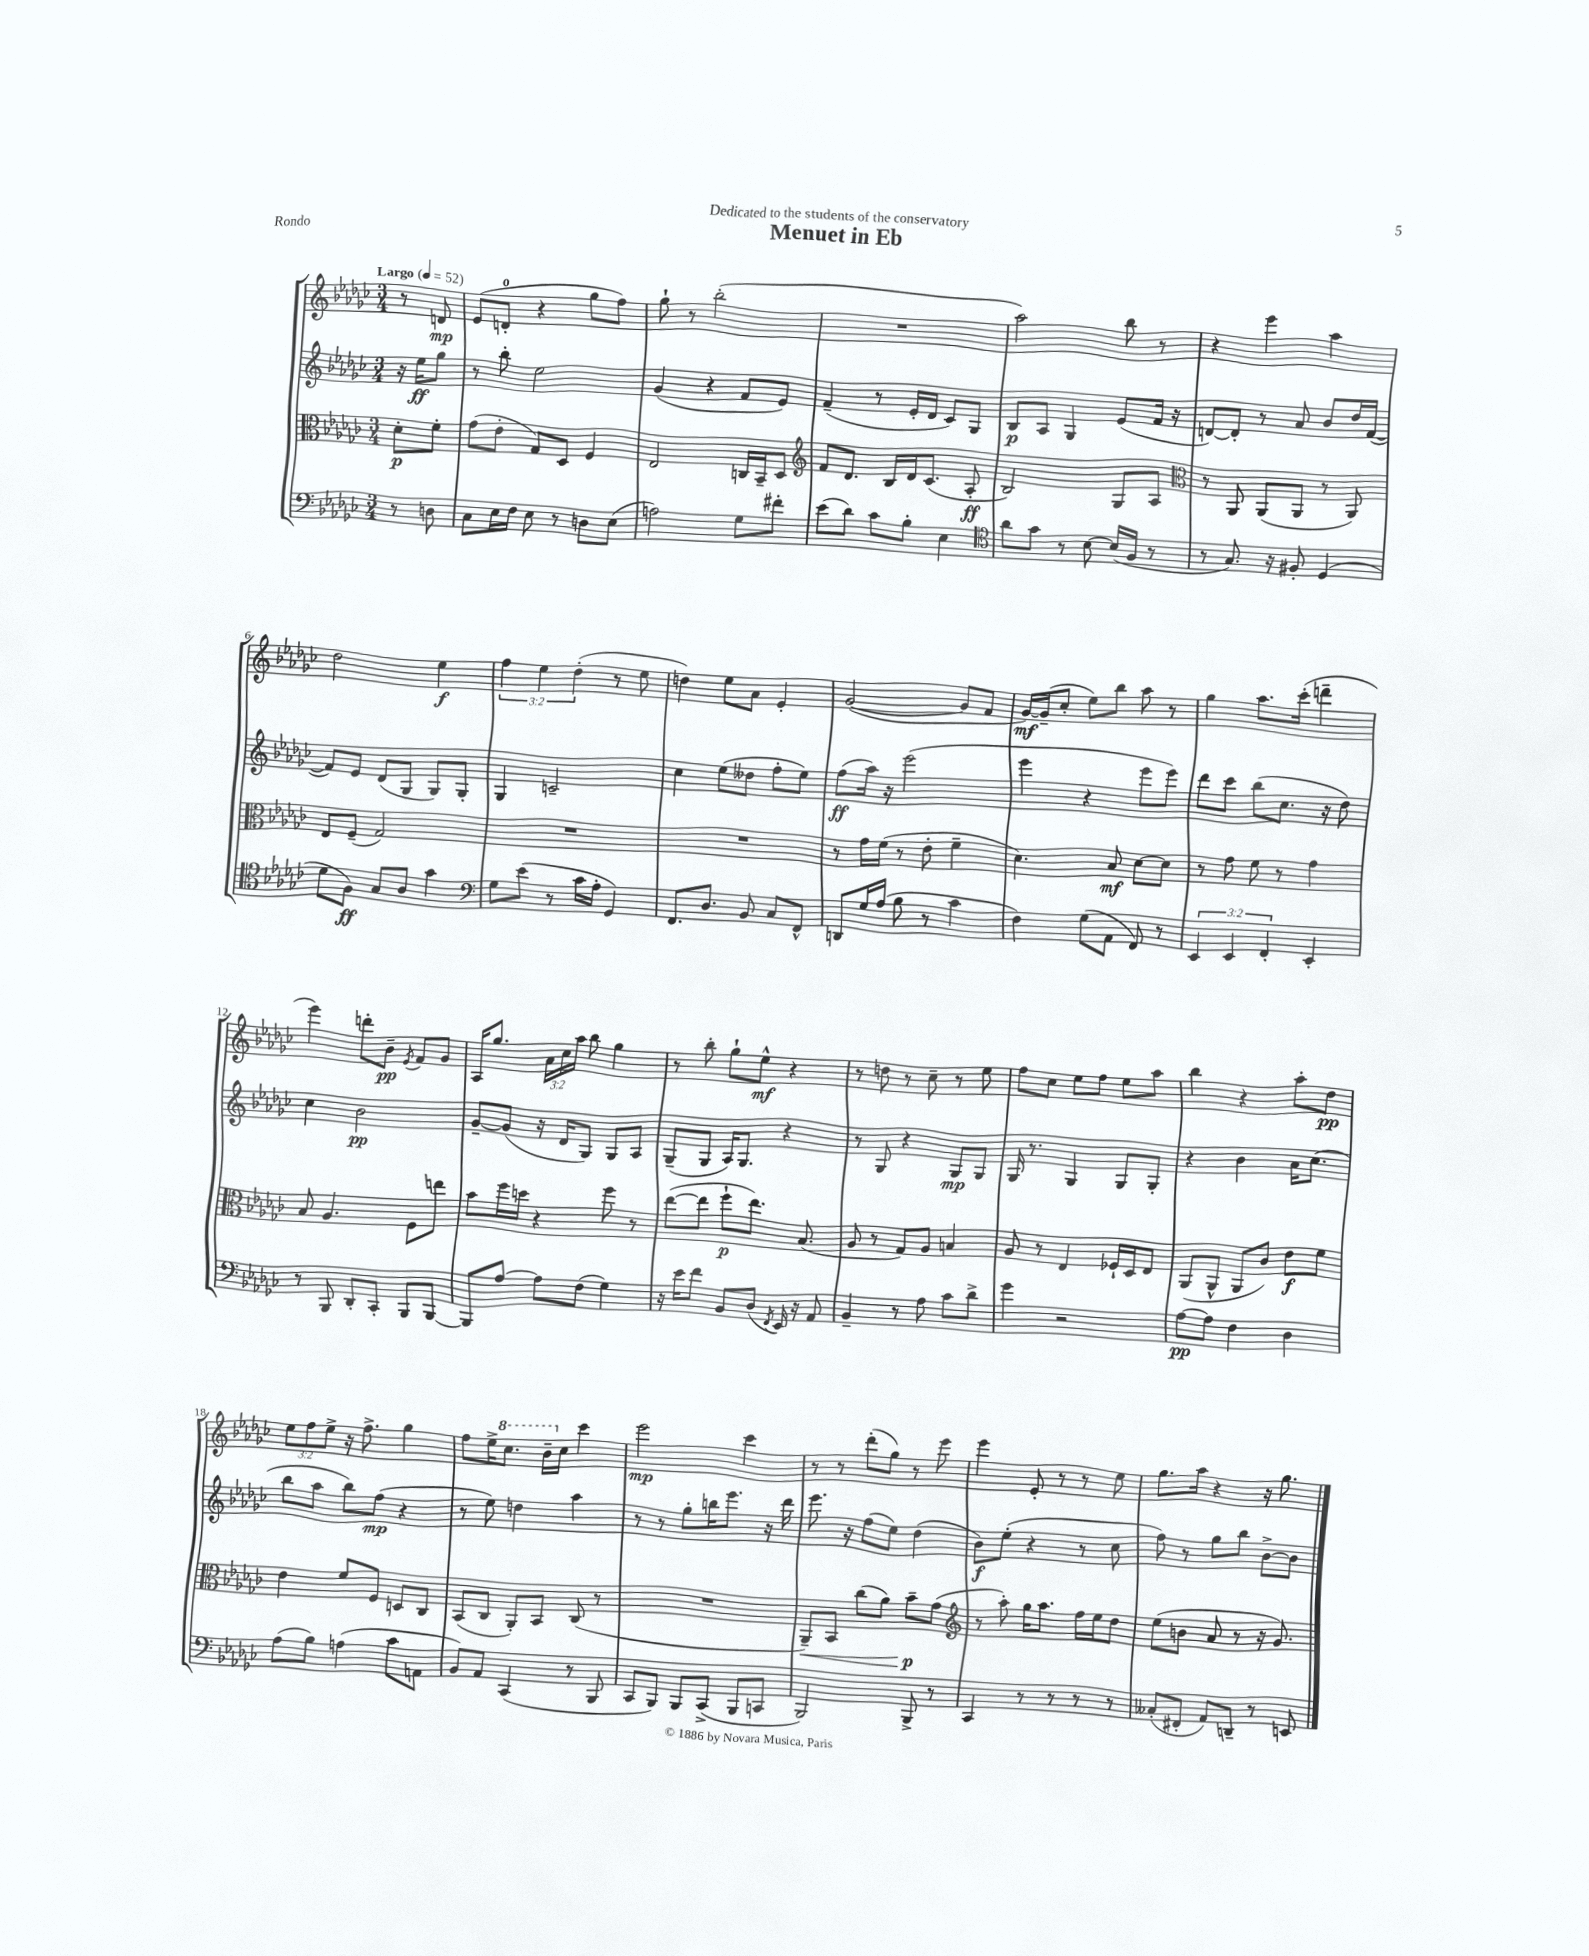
\header { title = "Menuet in Eb" dedication = "Dedicated to the students of the conservatory" piece = "Rondo" }
<<
\new StaffGroup <<
\new Staff = "s0" {
    \clef treble \key ges \major \numericTimeSignature \time 3/4 \override Staff.TupletNumber.text = #tuplet-number::calc-fraction-text \partial 4 \tempo "Largo" 4 = 52
    \autoBeamOff r8 d'8\mp |
    ees'8[( d'8]-0-. r4 ges''8[ f''8]) |
    ges''8-! r8 bes''2-.( |
    R2. |
    aes''2) bes''8 r8 |
    r4 ees'''4 aes''4 |
    des''2 ees''4\f |
    \tuplet 3/2 { f''4 ees''4 des''4-.( } r8 ees''8 |
    d''4) ees''8[ aes'8] ees'4-. |
    ges'2~( ges'8[ f'8] |
    ges'16[~\mf) ges'16--( ces''8]-. ees''8[) bes''8] aes''8 r8 |
    ges''4 aes''8.[ ces'''16]-.( d'''4-- |
    ees'''4) d'''8[-. bes'8]--\pp \acciaccatura { ees'8 } f'8[ ges'8] |
    aes16[ ges''8.] \tuplet 3/2 { aes'16[ ces''16 aes''16] } bes''8 ges''4 |
    r8 bes''8-. ges''8[-! ees''8]-^\mf r4 |
    r8 d''8 r8 ces''8-- r8 ees''8 |
    f''8[ ces''8] ees''8[ f''8] ees''8[ aes''8] |
    bes''4 r4 aes''8[-. des''8]\pp |
    \tuplet 3/2 { ees''8[ f''8 ees''8]-> } r16 f''8.-> ges''4 |
    f''8[ ees''16-> \ottava #1 ces'''8.] bes''16[-- \ottava #0 ces''16] ces'''4 |
    ees'''2\mp ces'''4 |
    r8 r8 des'''8[-.( ges''8]) r8 ees'''8 |
    ees'''4 ees'8-. r8 r8 ees''8 |
    ges''8.[ aes''16] r4 r16 ges''8. \bar "|." |
}
\new Staff = "s1" {
    \clef treble \key ges \major \numericTimeSignature \time 3/4 \partial 4
    \autoBeamOff r16 ees''16[\ff ges''8] |
    r8 bes''8-. ees''2 |
    ges'4( r4 f'8[ ees'8]) |
    f'4--( r8 ees'16[-. des'16] ces'8[) ges8] |
    bes8[\p aes8] ges4 ees'8[( f'16] r16 |
    d'8[~) d'8]-. r8 aes'8 bes'8[ des''16 f'16]~( |
    f'8[) ees'8] des'8[( ges8] ges8[) ges8]-. |
    ges4 c'2-- |
    ces''4 ees''8[( deses''8] f''8[-. ees''8]) |
    f''8[\ff( aes''16]) r16 ees'''2( |
    ees'''4 r4 ees'''8[ ees'''8]) |
    des'''8[ ces'''8] bes''8[( ces''8.] r16 des''8) |
    ces''4 bes'2\pp |
    ges'8[~-- ges'8]( r16 des'16[ ges8]) ges8[ aes8] |
    ges8[--( ges8] aes16[) ges8.] r4 |
    r8 ges8 r4 ges8[\mp ges8] |
    ges16 r8. ges4 ges8[ ges8]-. |
    r4 bes'4 aes'16[ ces''8.]( |
    bes''8[ aes''8] bes''8[) f''8]\mp( r4 |
    r8 ees''8) d''4 aes''4 |
    r8 r8 ges''8[-. b''16 ees'''8.] r16 des'''16 |
    ees'''8. r16 f''8[( ees''8]) des''4( |
    bes'8[\f) ees''8]-.( r4 r8 ces''8 |
    f''8) r8 ges''8[ bes''8] bes'8[~-> bes'8] \bar "|." |
}
\new Staff = "s2" {
    \clef alto \key ges \major \numericTimeSignature \time 3/4 \partial 4
    \autoBeamOff des'8[-.\p f'8]-. |
    ges'8[( ees'8]-. ges8[) des8] f4 |
    ees2 c16[ bes,16-- des8] |
    \clef treble f'8[ des'8.] bes16[ des'16 ces'8.]( aes8-.\ff |
    bes2) ges8[ aes8] |
    \clef alto r8 aes,8 aes,8[( aes,8] r8 aes,8) |
    ees8[ f8]--( ges2) |
    R2. |
    R2. |
    r8 ges'16[ f'16]( r8 ees'8-. f'4-- |
    des'4.) bes8\mf des'8[~ des'8] |
    r8 ges'8 f'8 r8 ges'4 |
    bes8 aes4. f8[ e''8] |
    bes'8[ f''16 d''16] r4 f''8 r8 |
    ees''8[~( ees''8] f''8[-!\p ees''8.]) bes8.( |
    aes8 r8 ges8[) aes8] b4 |
    aes8 r8 ees4 fes16[-! des16 ees8] |
    aes,8[( aes,8]-^ aes,8[ ces'8]) ees'8[\f f'8] |
    ees'4 f'8[ f8] d8[ ces8] |
    bes,8[( ces8] aes,8[-.) bes,8] ces8( r8 |
    R2. |
    aes,8[--\<) bes,8] ces''8[( aes'8]) bes'8[--\p\! ges'8]( |
    \clef treble r8 aes''8-.) ges''16[ aes''8.] f''16[ ees''16 des''8] |
    ees''8[( b'8] aes'8 r8 r16 ges'8.) \bar "|." |
}
\new Staff = "s3" {
    \clef bass \key ges \major \numericTimeSignature \time 3/4 \override Staff.TupletNumber.text = #tuplet-number::calc-fraction-text \partial 4
    \autoBeamOff r8 d8 |
    ces8[ ees16 f16] ees8 r8 d8[ ees8]( |
    a2) ges8[ fis'8]-. |
    ees'8[( des'8]) ces'8[ bes8]-. ees4 |
    \clef tenor aes'8[ ges'8] r8 bes8~ bes16[( f16] r8 |
    r8 ges8.) r16 fis8-. des4( |
    des'8[ f8]\ff) ges8[ aes8] ges'4 |
    \clef bass ges8[ ees'8]( r8 ces'16[ aes16]-. ges,4) |
    f,8.[ des8.] bes,8 ces8[ f,8]-^ |
    d,8[ ges16 aes16]( bes8 r8 ces'4 |
    f4) ges8[( aes,8] f,8) r8 |
    \tuplet 3/2 { ees,4 ees,4 f,4-. } ees,4-. |
    r8 bes,,8 des,8[-. ces,8]-. bes,,8[ bes,,8]~ |
    bes,,8[ aes8]~ aes8[ f8]( ges4) |
    r16 ees'16[ f'8] bes,8[ des8]( \acciaccatura { f,8 } ees,16) r16 aes,8 |
    bes,4-- r8 aes8 ces'8[ des'8]-> |
    ges'4 r2 |
    aes8[~\pp aes8] f4 des4 |
    aes8[( bes8]) a4( ces'8[ a,8] |
    bes,8[) aes,8] ces,4( r8 bes,,8 |
    ces,8[ bes,,8]) bes,,8[ ces,8]->( bes,,8[ c,8] |
    bes,,2) bes,,8-> r8 |
    ces,4 r8 r8 r8 r8 |
    ceses8[-.( fis,8]-. aes,8[) d,8]-- r8 e,8 \bar "|." |
}
>>
>>
